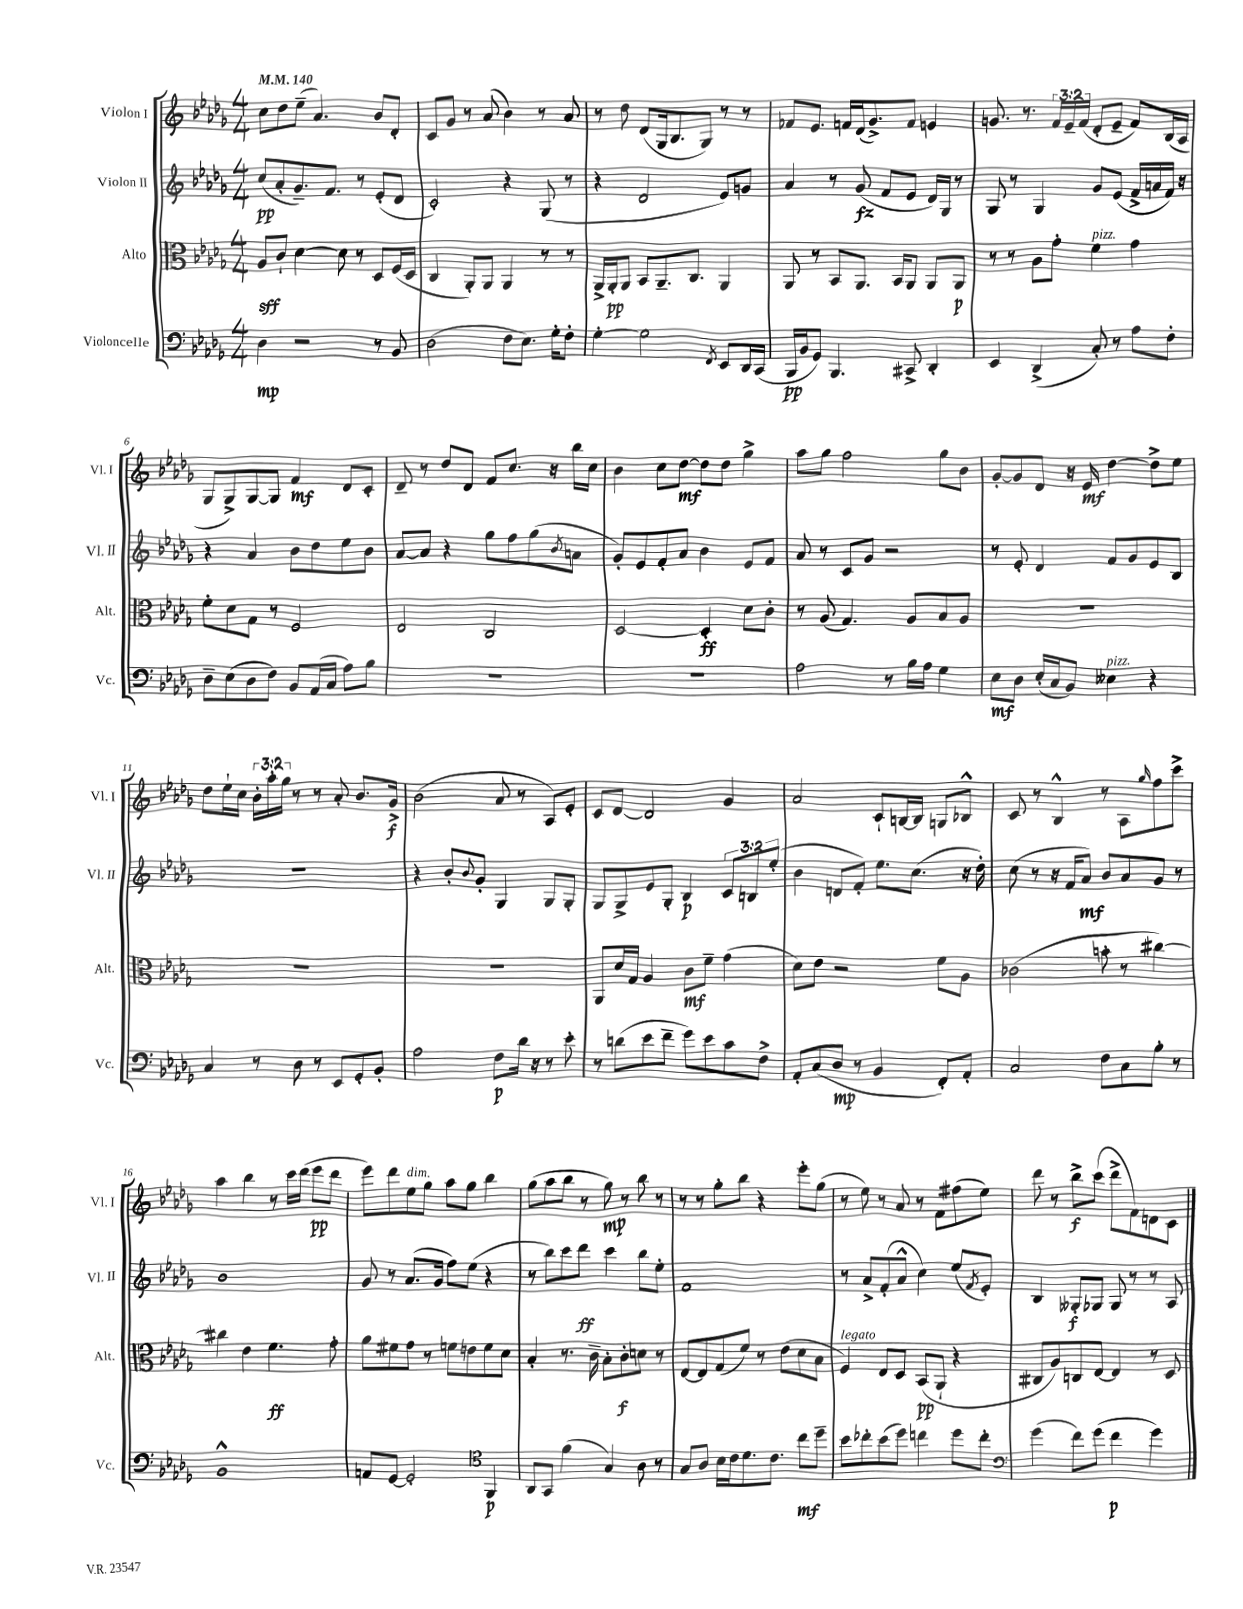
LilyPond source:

<<
\new StaffGroup <<
\new Staff = "s0" \with { instrumentName = "Violon I" shortInstrumentName = "Vl. I" } {
    \clef treble \key des \major \numericTimeSignature \time 4/4 \override Staff.TupletNumber.text = #tuplet-number::calc-fraction-text \tempo 4 = 140
    c''8 des''8 ees''8--( aes'4.) bes'8 des'8-. |
    c'8 ges'8 r8 aes'8( bes'4) r8 aes'8 |
    r8 des''8 des'8( ges16 bes8. ges8) r8 r8 |
    fes'8 ees'8. f'16 des'16( ges'8.->) f'8 e'4 |
    g'8. r8. \tuplet 3/2 { f'16 ees'16-- f'16( } des'8-. ees'8-- f'8) bes16( aes16 |
    ges8 ges8->) ges8~ ges8 f'4\mf des'8 c'8-. |
    des'8-- r8 des''8 des'8 f'8 c''8. r16 bes''16 c''16 |
    bes'4 c''8 des''8~\mf des''8 des''8 ges''4-> |
    aes''8 ges''8 f''2 ges''8 bes'8 |
    ges'8~-. ges'8 des'8 r16 ees'16\mf des''4~ des''8-> ees''8 |
    des''8 ees''16-! c''16 \tuplet 3/2 { bes'16-. aes''16-. ges''16 } r8 r8 aes'8-. bes'8. ges'16->\f |
    bes'2( aes'8 r8 aes8) ees'8-. |
    c'8 des'8~ des'2 ges'4 |
    aes'2 c'8-! b16~ b16 g8 bes8-^ |
    c'8 r8 bes4-^ r8 aes8 \grace { ges''16 } f''8 c'''8-> |
    aes''4 bes''4 r8 c'''16 des'''16( ees'''8\pp des'''8 |
    ees'''8) des'''8 ees''8^\markup { \italic "dim." } ges''8 aes''8 ges''8 bes''4 |
    ges''8( aes''8 bes''8 r8 ges''8\mp) r8 bes''8 r8 |
    r8 r8 ges''8-. bes''8 r4 ees'''8-. ges''8( |
    r8 ees''8) r8 aes'8 r8 f'8 fis''8( ees''8) |
    des'''8 r8 bes''8->\f c'''8( des'''8-> f'8) d'8 c'8 \bar "|." |
}
\new Staff = "s1" \with { instrumentName = "Violon II" shortInstrumentName = "Vl. II" } {
    \clef treble \key des \major \numericTimeSignature \time 4/4 \override Staff.TupletNumber.text = #tuplet-number::calc-fraction-text
    c''8\pp( aes'8-. ges'8.--) f'8. r8 ees'8-.( des'8 |
    c'2-.) r4 ges8( r8 |
    r4 des'2 ees'8) g'8 |
    aes'4 r8 ges'8\fz( f'8 ees'8 des'16) ges16 r8 |
    ges8 r8 ges4 ges'8 ees'8( f'16-> a'16 f'16) r16 |
    r4 aes'4 bes'8 des''8 ees''8 bes'8 |
    aes'8~ aes'8 r4 ges''8 f''8 ges''8( \acciaccatura { bes'8 } a'8 |
    ges'8-.) ees'8 f'8-. aes'8 bes'4 ees'8 f'8 |
    aes'8 r8 c'8 ges'8 r2 |
    r8 ees'8-. des'4 f'8 ges'8 ees'8 bes8 |
    R1 |
    r4 bes'8-. \appoggiatura { bes'8 } ges'8-. ges4 ges8 ges8-. |
    ges8 ges8-> ees'8 ges8-. bes4\p \tuplet 3/2 { c'8 b8 ees''8-.( } |
    bes'4 d'8 f'8-.) ees''8. c''8.( r16 des''16-.) |
    c''8( r8 r16 f'16 aes'8\mf) bes'8 aes'8 ges'8 r8 |
    bes'1 |
    ges'8 r8 aes'8.( ges'16 f''8) ees''8( r4 |
    r8 bes''8) c'''8 des'''8\ff c'''4 bes''8 ees''8-. |
    f'1 |
    r8 aes'8-> f'8-.( aes'8-^ c''4) ees''8( \acciaccatura { f'8 } ees'8-.) |
    bes4 geses8-.\f ges8 ges8 r8 r8 aes8 \bar "|." |
}
\new Staff = "s2" \with { instrumentName = "Alto" shortInstrumentName = "Alt." } {
    \clef alto \key des \major \numericTimeSignature \time 4/4
    aes8\sff c'8-! des'4~ des'8 r8 des8 f16( des16 |
    c4 aes,8-.) aes,8 aes,4 r8 r8 |
    aes,16-> aes,16-.\pp aes,8 bes,8 aes,8.-- c8. aes,4 |
    aes,8 r8 bes,8 aes,8. bes,16 aes,8 aes,8 aes,8\p |
    r8 r8 aes8 ges'8-. f'4^\markup { \italic "pizz." } ges'4 |
    f'8-. des'8 ges8 r8 f2 |
    ees2 c2 |
    des2~ des4-.\ff des'8 c'8-. |
    r8 aes8( ges4.) aes8 bes8 aes8 |
    R1 |
    R1 |
    R1 |
    aes,8 des'16 ges16 aes4 c'8\mf f'8-- ges'4( |
    des'8) ees'8 r2 f'8 aes8 |
    ces'2( b'8-. r8 cis''4~) |
    cis''4 ees'4 f'4.\ff ges'8-. |
    aes'8 fis'8 ges'8 r8 f'8 e'8 f'8 des'8 |
    bes4-. r8. c'16-- bes8-. c'8-.\f d'8 r8 |
    ees8~ ees8 ges8( f'8) r8 ees'8( des'8 bes8 |
    f4^\markup { \italic "legato" }) ees8 des8 bes,8\pp( aes,8-! r4 |
    cis8 aes8) c8 ees8~ ees4 r8 des8 \bar "|." |
}
\new Staff = "s3" \with { instrumentName = "Violoncelle" shortInstrumentName = "Vc." } {
    \clef bass \key des \major \numericTimeSignature \time 4/4
    des4\mp r2 r8 bes,8 |
    des2( f8 ees8.) ges16-. f8-. |
    ges4~-. ges2 \acciaccatura { f,8 } ees,8 des,16 c,16( |
    bes,,16\pp bes,16 ges,8) bes,,4. cis,8-> des,4-. |
    ees,4 des,4->( c8-.) r8 aes8 f8-. |
    des8-- ees8( des8 f8) bes,8 aes,16( c16 aes8) bes8 |
    R1 |
    R1 |
    aes2 r8 bes16 aes16 ges4 |
    ees8\mf des8 ees16-.( c16 bes,8) eeses4^\markup { \italic "pizz." } r4 |
    c4 r8 des8 r8 ees,8 ges,8-. bes,8-. |
    aes2 f8\p des'16 r16 r8 ees'8-. |
    r8 d'8( ees'8 f'8-- ges'8) ees'8 c'8 f8-> |
    aes,8-. c8( des8\mp r8 bes,4 f,8-.) aes,8-. |
    c2 f8 c8 bes8-. r8 |
    bes,1-^ |
    a,8 ges,8~ ges,2-. \clef tenor f,4\p |
    aes,8 ges,8 f'4( ges4) aes8 r8 |
    ges8 aes8 bes16 c'16 des'8. c'8. c''8\mf des''8-- |
    bes'8 ces''8-. bes'8( des''8) c''4 des''8 c''8-. |
    \clef bass ges'4( f'8) ges'8( f'4\p ges'4) \bar "|." |
}
>>
>>
